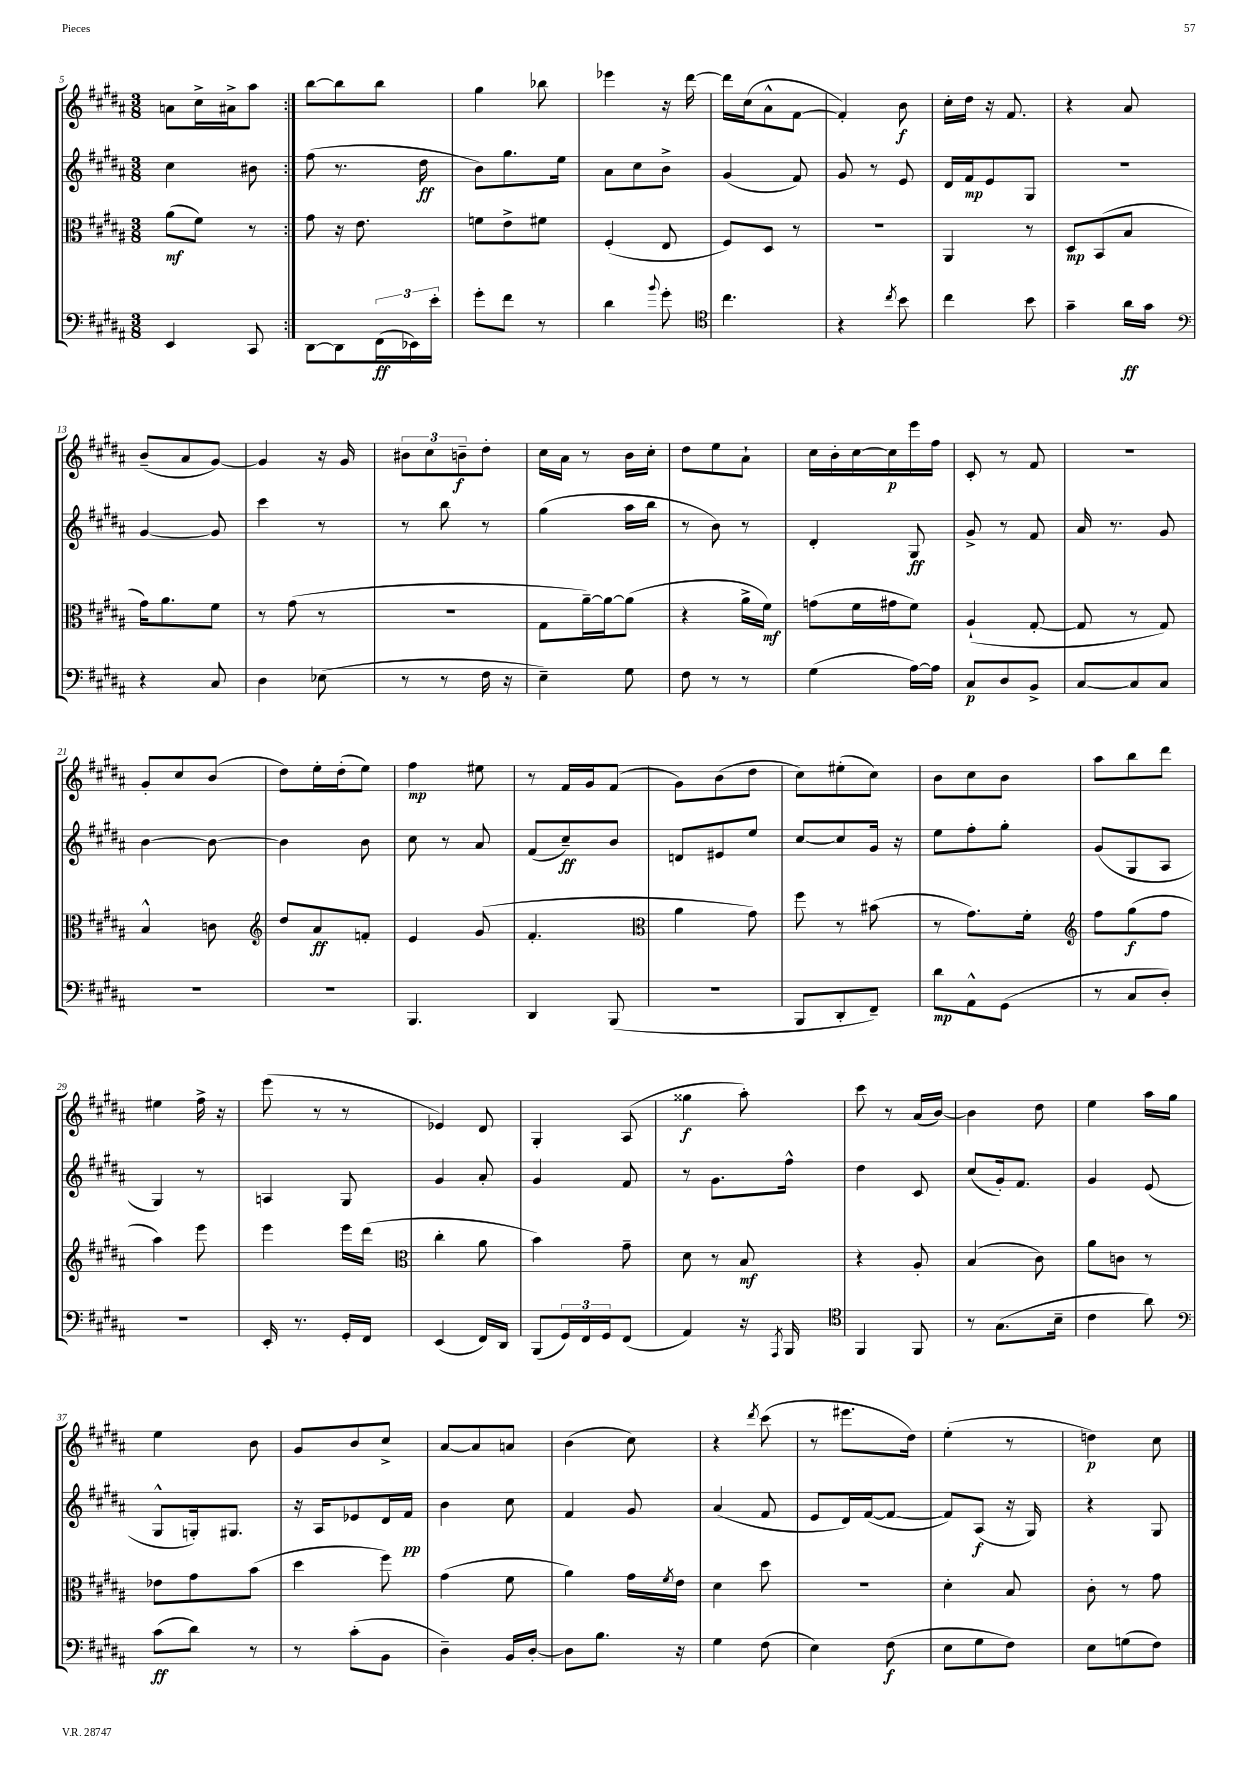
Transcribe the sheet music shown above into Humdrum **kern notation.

**kern	**dynam	**kern	**dynam	**kern	**dynam	**kern	**dynam
*part4	*part4	*part3	*part3	*part2	*part2	*part1	*part1
*staff4	*staff4	*staff3	*staff3	*staff2	*staff2	*staff1	*staff1
*clefF4	*	*clefC3	*	*clefG2	*	*clefG2	*
*k[f#c#g#d#a#]	*	*k[f#c#g#d#a#]	*	*k[f#c#g#d#a#]	*	*k[f#c#g#d#a#]	*
*M3/8	*	*M3/8	*	*M3/8	*	*M3/8	*
=5	=5	=5	=5	=5	=5	=5	=5
4EE/	.	(8a#\L	mf	4cc#\	.	8an\L	.
.	.	8f#\J)	.	.	.	16cc#^\L	.
.	.	.	.	.	.	16a#X^\J	.
8CC#/	.	8r	.	8b#X\	.	8aa#\J	.
=6:|!	=6:|!	=6:|!	=6:|!	=6:|!	=6:|!	=6:|!	=6:|!
[8DD#\L	.	8g#\	.	(8ff#\	.	[8bb\L	.
8DD#\]	.	16r	.	8.r	.	8bb\]	.
.	.	8.e\	.	.	.	.	.
(24FF#\L	ff	.	.	.	.	8bb\J	.
24EE-X\)	.	.	.	.	.	.	.
.	.	.	.	16dd#\	ff	.	.
24e'\JJ	.	.	.	.	.	.	.
=7	=7	=7	=7	=7	=7	=7	=7
8g#'\L	.	8fn\L	.	8b\L)	.	4gg#\	.
8f#\J	.	8e^\	.	8.gg#\	.	.	.
8r	.	8f#X\J	.	.	.	8bb-X\	.
.	.	.	.	16ee\Jk	.	.	.
=8	=8	=8	=8	=8	=8	=8	=8
4d#\	.	(4F#'/	.	8a#\L	.	4eee-X\	.
.	.	.	.	8cc#\	.	.	.
8qqb/	.	.	.	.	.	.	.
8g#'\	.	8E/	.	8b^\J	.	16r	.
.	.	.	.	.	.	[16ddd#\	.
=9	=9	=9	=9	=9	=9	=9	=9
*clefC4	*	*	*	*	*	*	*
4.cc#\	.	8F#/L)	.	(4g#/	.	16ddd#\LL]	.
.	.	.	.	.	.	(16cc#\J	.
.	.	8D#/J	.	.	.	8a#^^\	.
.	.	8r	.	8f#/)	.	[8f#\J	.
=10	=10	=10	=10	=10	=10	=10	=10
4r	.	4.r	.	8g#/	.	4f#'/])	.
.	.	.	.	8r	.	.	.
8qcc#/	.	.	.	.	.	.	.
8b\	.	.	.	8e/	.	8b\	f
=11	=11	=11	=11	=11	=11	=11	=11
4cc#\	.	4AA#/	.	16d#/LL	.	16cc#'\LL	.
.	.	.	.	16f#/J	mp	16dd#\JJ	.
.	.	.	.	8e/	.	16r	.
.	.	.	.	.	.	8.f#/	.
8b\	.	8r	.	8G#/J	.	.	.
=12	=12	=12	=12	=12	=12	=12	=12
4g#~\	.	8D#/L	mp	4.r	.	4r	.
.	.	(8BB/	.	.	.	.	.
16a#\LL	ff	8B/J	.	.	.	8a#/	.
16g#\JJ	.	.	.	.	.	.	.
!!LO:LB:g=z
=13	=13	=13	=13	=13	=13	=13	=13
*clefF4	*	*	*	*	*	*	*
4r	.	16g#\KL)	.	[4g#/	.	(8b~/L	.
.	.	8.a#\	.	.	.	.	.
.	.	.	.	.	.	8a#/	.
8C#/	.	8f#\J	.	8g#/]	.	[8g#/J)	.
=14	=14	=14	=14	=14	=14	=14	=14
4D#\	.	8r	.	4ccc#\	.	4g#/]	.
.	.	(8g#\	.	.	.	.	.
(8E-X\	.	8r	.	8r	.	16r	.
.	.	.	.	.	.	16g#/	.
=15	=15	=15	=15	=15	=15	=15	=15
8r	.	4.r	.	8r	.	12b#X\L	.
.	.	.	.	.	.	12cc#\	.
8r	.	.	.	8bb\	.	.	.
.	.	.	.	.	.	12bn~\	f
16F#\	.	.	.	8r	.	8dd#'\J	.
16r	.	.	.	.	.	.	.
=16	=16	=16	=16	=16	=16	=16	=16
4E~\)	.	8G#\L	.	(4gg#\	.	16cc#\LL	.
.	.	.	.	.	.	16a#\JJ	.
.	.	[16a#~\L)	.	.	.	8r	.
.	.	16a#\J_	.	.	.	.	.
8G#\	.	(8a#\J]	.	16aa#\LL	.	16b\LL	.
.	.	.	.	16bb\JJ	.	16cc#'\JJ	.
=17	=17	=17	=17	=17	=17	=17	=17
8F#\	.	4r	.	8r	.	8dd#\L	.
8r	.	.	.	8b\)	.	8ee\	.
8r	.	16a#^\LL	.	8r	.	8a#`\J	.
.	.	16f#\JJ)	mf	.	.	.	.
=18	=18	=18	=18	=18	=18	=18	=18
(4G#\	.	(8gn\L	.	4d#'/	.	16cc#\LL	.
.	.	.	.	.	.	16b'\	.
.	.	16f#\L	.	.	.	[16cc#\	.
.	.	16g#X\J	.	.	.	16cc#\]	p
[16A#\LL)	.	8f#\J)	.	8G#/	ff	16eee\	.
16A#\JJ]	.	.	.	.	.	16ff#\JJ	.
=19	=19	=19	=19	=19	=19	=19	=19
8C#/L	p	(4A#`/	.	8g#^/	.	8c#'/	.
8D#/	.	.	.	8r	.	8r	.
8BB^/J	.	[8G#'/	.	8f#/	.	8f#/	.
=20	=20	=20	=20	=20	=20	=20	=20
[8C#/L	.	8G#/]	.	16a#/	.	4.r	.
.	.	.	.	8.r	.	.	.
8C#/]	.	8r	.	.	.	.	.
8C#/J	.	8G#/)	.	8g#/	.	.	.
!!LO:LB:g=z
=21	=21	=21	=21	=21	=21	=21	=21
4.r	.	4B^^/	.	[4b\	.	8g#'/L	.
.	.	.	.	.	.	8cc#/	.
.	.	8cn\	.	8b\_	.	(8b/J	.
=22	=22	=22	=22	=22	=22	=22	=22
*	*	*clefG2	*	*	*	*	*
4.r	.	8dd#/L	.	4b\]	.	8dd#\L)	.
.	.	8a#/	ff	.	.	16ee'\L	.
.	.	.	.	.	.	(16dd#'\J	.
.	.	8fn'/J	.	8b\	.	8ee\J)	.
=23	=23	=23	=23	=23	=23	=23	=23
4.BBB/	.	4e/	.	8cc#\	.	4ff#\	mp
.	.	.	.	8r	.	.	.
.	.	(8g#/	.	8a#/	.	8ee#X\	.
=24	=24	=24	=24	=24	=24	=24	=24
4DD#/	.	4.f#'/	.	(8f#/L	.	8r	.
.	.	.	.	8cc#~/)	ff	16f#/LL	.
.	.	.	.	.	.	16g#/J	.
(8BBB/	.	.	.	8b/J	.	(8f#/J	.
=25	=25	=25	=25	=25	=25	=25	=25
*	*	*clefC3	*	*	*	*	*
4.r	.	4a#\	.	8dn/L	.	8g#\L)	.
.	.	.	.	8e#X/	.	(8b\	.
.	.	8g#\)	.	8ee/J	.	8dd#\J	.
=26	=26	=26	=26	=26	=26	=26	=26
8BBB/L	.	8ff#\	.	[8cc#/L	.	8cc#\L)	.
8DD#'/	.	8r	.	8cc#/]	.	(8ee#X'\	.
8FF#~/J)	.	(8b#X\	.	16g#/Jk	.	8cc#\J)	.
.	.	.	.	16r	.	.	.
=27	=27	=27	=27	=27	=27	=27	=27
8d#\L	mp	8r	.	8ee\L	.	8b\L	.
8AA#^^\	.	8.g#\L)	.	8ff#'\	.	8cc#\	.
(8GG#\J	.	.	.	8gg#'\J	.	8b\J	.
.	.	16f#'\Jk	.	.	.	.	.
=28	=28	=28	=28	=28	=28	=28	=28
*	*	*clefG2	*	*	*	*	*
8r	.	8ff#\L	.	(8g#/L	.	8aa#\L	.
8C#/L	.	(8gg#\	f	8G#/	.	8bb\	.
8D#'/J)	.	8ff#\J	.	8A#/J	.	8ddd#\J	.
!!LO:LB:g=z
=29	=29	=29	=29	=29	=29	=29	=29
4.r	.	4aa#\)	.	4G#/)	.	4ee#X\	.
.	.	8eee\	.	8r	.	16ff#^\	.
.	.	.	.	.	.	16r	.
=30	=30	=30	=30	=30	=30	=30	=30
16EE'/	.	4eee\	.	4An/	.	(8eee\	.
8.r	.	.	.	.	.	.	.
.	.	.	.	.	.	8r	.
16GG#'/LL	.	16eee\LL	.	8G#/	.	8r	.
16FF#/JJ	.	(16ddd#\JJ	.	.	.	.	.
=31	=31	=31	=31	=31	=31	=31	=31
*	*	*clefC3	*	*	*	*	*
(4EE/	.	4cc#'\	.	4g#/	.	4e-X/)	.
16FF#/LL)	.	8a#\	.	8a#'/	.	8d#/	.
16DD#/JJ	.	.	.	.	.	.	.
=32	=32	=32	=32	=32	=32	=32	=32
(8BBB/L	.	4b\)	.	4g#/	.	4G#'/	.
24GG#/L)	.	.	.	.	.	.	.
24FF#/	.	.	.	.	.	.	.
24GG#/J	.	.	.	.	.	.	.
(8FF#/J	.	8g#~\	.	8f#/	.	(8A#/	.
=33	=33	=33	=33	=33	=33	=33	=33
4AA#/)	.	8d#\	.	8r	.	4gg##X\	f
.	.	8r	.	8.g#\L	.	.	.
16r	.	8B/	mf	.	.	8aa#'\)	.
8qAAA#/	.	.	.	.	.	.	.
16BBB/	.	.	.	16ff#^^\Jk	.	.	.
=34	=34	=34	=34	=34	=34	=34	=34
*clefC4	*	*	*	*	*	*	*
4FF#/	.	4r	.	4dd#\	.	8ccc#\	.
.	.	.	.	.	.	8r	.
8FF#/	.	8A#'/	.	8c#/	.	(16a#/LL	.
.	.	.	.	.	.	[16b/JJ)	.
=35	=35	=35	=35	=35	=35	=35	=35
8r	.	(4B/	.	(8cc#/L	.	4b\]	.
(8.G#\L	.	.	.	16g#'/k)	.	.	.
.	.	.	.	8.f#/J	.	.	.
.	.	8c#\)	.	.	.	8dd#\	.
16B~\Jk	.	.	.	.	.	.	.
=36	=36	=36	=36	=36	=36	=36	=36
4c#\	.	8a#\L	.	4g#/	.	4ee\	.
.	.	8cn\J	.	.	.	.	.
8a#\)	.	8r	.	(8e/	.	16aa#\LL	.
.	.	.	.	.	.	16gg#\JJ	.
!!LO:LB:g=z
=37	=37	=37	=37	=37	=37	=37	=37
*clefF4	*	*	*	*	*	*	*
(8c#\L	ff	8e-X\L	.	8G#^^/L	.	4ee\	.
8d#\J)	.	8g#\	.	16Gn'/k)	.	.	.
.	.	.	.	8.G#X/J	.	.	.
8r	.	(8b\J	.	.	.	8b\	.
=38	=38	=38	=38	=38	=38	=38	=38
8r	.	4dd#\	.	16r	.	8g#/L	.
.	.	.	.	16A#/KL	.	.	.
(8c#'\L	.	.	.	8e-X/	.	8b/	.
8BB\J	.	8ff#\)	.	16d#/L	.	8cc#^/J	.
.	.	.	.	16f#/JJ	pp	.	.
=39	=39	=39	=39	=39	=39	=39	=39
4D#~\)	.	(4g#\	.	4b\	.	[8a#/L	.
.	.	.	.	.	.	8a#/]	.
16BB/LL	.	8f#\	.	8cc#\	.	8an/J	.
[16D#'/JJ	.	.	.	.	.	.	.
=40	=40	=40	=40	=40	=40	=40	=40
8D#\L]	.	4a#\)	.	4f#/	.	(4b\	.
8.B\J	.	.	.	.	.	.	.
.	.	16g#\LL	.	8g#/	.	8cc#\)	.
.	.	8qf#/	.	.	.	.	.
16r	.	16e\JJ	.	.	.	.	.
=41	=41	=41	=41	=41	=41	=41	=41
4G#\	.	4d#\	.	(4a#/	.	4r	.
.	.	.	.	.	.	8qddd#/	.
(8F#\	.	8dd#\	.	8f#/	.	(8ccc#\	.
=42	=42	=42	=42	=42	=42	=42	=42
4E\)	.	4.r	.	8e/L	.	8r	.
.	.	.	.	16d#/L)	.	8.eee#X\L	.
.	.	.	.	([16f#/J	.	.	.
(8F#\	f	.	.	8f#/J_	.	.	.
.	.	.	.	.	.	16dd#\Jk)	.
=43	=43	=43	=43	=43	=43	=43	=43
8E\L	.	4d#'\	.	8f#/L])	.	(4ee'\	.
8G#\	.	.	.	(8A#/J	f	.	.
8F#\J)	.	8B/	.	16r	.	8r	.
.	.	.	.	16G#/)	.	.	.
=44	=44	=44	=44	=44	=44	=44	=44
8E\L	.	8c#'\	.	4r	.	4ddn\)	p
(8Gn\	.	8r	.	.	.	.	.
8F#\J)	.	8g#\	.	8G#/	.	8cc#\	.
==	==	==	==	==	==	==	==
*-	*-	*-	*-	*-	*-	*-	*-
